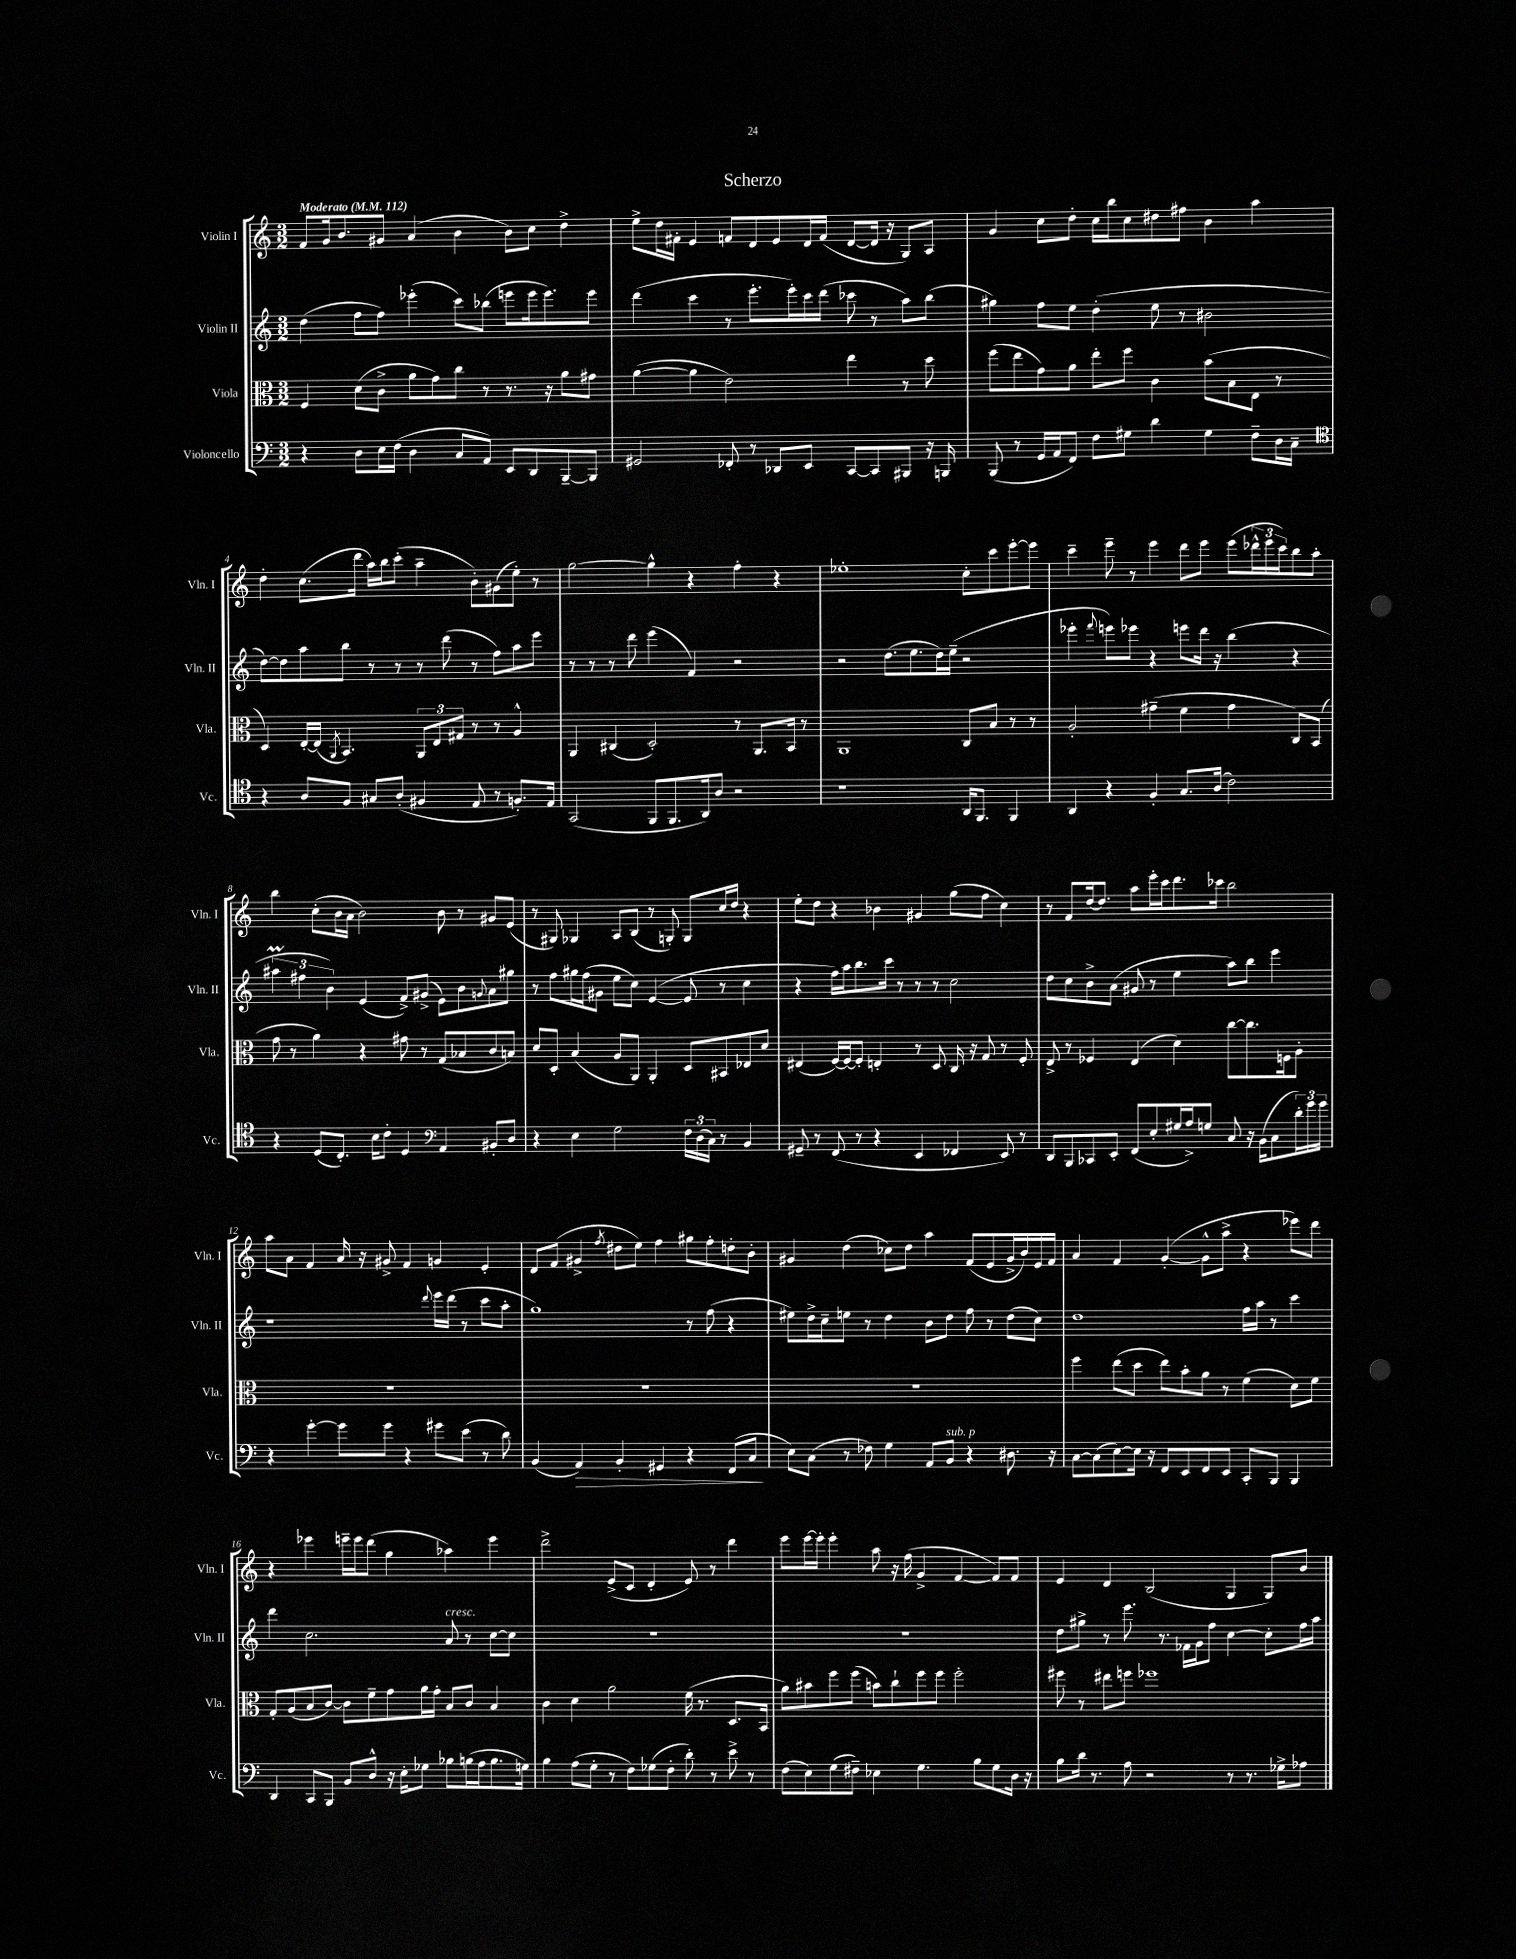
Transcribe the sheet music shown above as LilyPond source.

\header { title = "Scherzo" }
<<
\new StaffGroup <<
\new Staff = "s0" \with { instrumentName = "Violin I" shortInstrumentName = "Vln. I" } {
    \clef treble \key c \major \numericTimeSignature \time 3/2 \tempo "Moderato" 4 = 112
    f'8 g'16 b'8. gis'8 a'4( b'4 b'8) c''8 d''4-> |
    e''8-> d''16 fis'16-. e'4 f'8 d'8 e'8 d'16 f'16( d'8~ d'16 r16 g8) a8 |
    g'4 c''8 d''8-. c''16 b''16 c''8 dis''8 fis''8 b'4 a''4 |
    d''4-. c''8.( d'''16 a''16) b''16 c'''8-.( a''4-- b'8-.) gis'8( e''8-.) r8 |
    g''2~ g''4-^ r4 f''4-. r4 |
    ees''1-. c''8-. c'''8 e'''8~-. e'''8 |
    c'''4-- e'''8-- r8 e'''4 d'''8 e'''8 e'''8( \tuplet 3/2 { des'''16-^ e'''16 c'''16) } b''8 a''8-. |
    b''4 c''8-.( b'16 a'16 b'2) b'8 r8 gis'8 e'8( |
    r8 gis8) ges4 a8 b8( r8 g8-.) g8 c''16 d''16 r4 |
    e''8-. d''8 r4 bes'4 gis'4 g''8( f''8 c''4) |
    r8 f'8 d''16~ d''8. a''8 e'''16-. c'''16 d'''8. ces'''16 b''2 |
    a''8 a'8 f'4 a'16 r16 gis'8-> f'4 g'4 e'4-. |
    d'8 f'8( gis'4-> \acciaccatura { f''8 } dis''8 e''8) f''4 gis''8 f''8-. d''8-. b'8-. |
    gis'4 d''4( ces''8) d''8 a''4 f'8( e'8 gis'16-> b'16) e'16 f'16 |
    a'4 f'4 g'4~-.( g'8-^ a''8-> r4 ees'''8) d'''8 |
    r4 ees'''4 e'''16-- e'''16 d'''8( g''4 aes''4) e'''4 |
    d'''2-> e'8->( c'8 d'4-. e'8) r8 d'''4 |
    e'''8 e'''16~ e'''16-. e'''4-. a''8 r16 f''16( g'4-> f'4~ f'8) f'8 |
    e'4 d'4 b2( g4 g8) b'8 \bar "|." |
}
\new Staff = "s1" \with { instrumentName = "Violin II" shortInstrumentName = "Vln. II" } {
    \clef treble \key c \major \numericTimeSignature \time 3/2
    d''4( f''8 f''8) ees'''4-.( c'''8) bes''8( e'''8 e'''16 e'''8.) e'''8 |
    d'''4( c'''4 r8 e'''8.-. e'''16-.) c'''16 d'''16( ces'''8 r8 a''8) b''8( |
    gis''4) f''8 e''8 d''4-.( e''8 r8 bis'2 |
    d''8~) d''8 a''8 b''8 r8 r8 r8 d'''8( r8 f''8) a''8 e'''8 |
    r8 r8 r8 d'''8 e'''4( f'4) r2 |
    r2 d''8.( e''8. d''16) e''16--( r2 |
    ees'''4-. \appoggiatura { f'''8 } e'''8) ees'''8 r4 e'''8 d'''16 r16 b''4( r4 |
    \tuplet 3/2 { ais''4\prall fis''4 b'4) } e'4( f'8->) gis'8->( e'8) b'8 \appoggiatura { g'8 } a'8 gis''8 |
    r8 f''8 gis''16 f''16( gis'8 e''8 c''8) e'4~( e'8 r8 c''4 |
    r4 f''16) a''16 b''8. c'''16 r8 r8 r8 c''2 |
    d''8 c''8 b'8-> a'8( gis'8 r8 e''4 a''8) b''8 e'''4 |
    r1 \appoggiatura { d'''8 } e'''16 d'''16( r8 c'''8 a''8-. |
    g''1) r8 f''8( r4 |
    eis''8) d''16-> c''16-- e''8 r8 d''4 b'8 d''8 f''8 r8 d''8( c''8) |
    d''1 f''16 a''16 r8 c'''4 |
    d'''4 c''2. a'8^\markup { \italic "cresc." } r8 c''8~ c''8 |
    R1. |
    R1. |
    d''8 gis''8-> r8 e'''8. r8. fes'16 g'16 f''8 c''4~ c''8-. f''16 a''16 \bar "|." |
}
\new Staff = "s2" \with { instrumentName = "Viola" shortInstrumentName = "Vla." } {
    \clef alto \key c \major \numericTimeSignature \time 3/2
    f4 d'8( c'8-> a'8 g'8) c''8 r8 r8. r16 a'8 gis'8 |
    a'4~( a'4 e'2) e''4 r8 d''8 |
    f''8( e''8 g'8) a'8 e''8-. f''8 c'4 b'8( b8 e8 r8 |
    d4) e16~-. e16( \acciaccatura { a,8 } b,4.) \tuplet 3/2 { a,8 e8 gis8 } r8 r8 a4-^ |
    a,4 cis4( d2-.) r8 a,8. b,16 r8 |
    a,1 c8 b8 r8 r8 |
    a2-. gis'4--( f'4 gis'4 c8) b,8( |
    g'8 r8 a'4) r4 gis'8 r8 g8( bes8 c'8 b8) |
    d'8 d8-. b4( a8 a,8) a,4-. d8 bis,8 ees8 d'8 |
    eis4( f16~) f16~ f8-. e4-. r8 d8 c16 r16 g8 r8 f8-. |
    e8-> r8 fes4 e4( d'4) c''8~ c''8. f16 a8-. |
    R1. |
    R1. |
    R1. |
    f''4 e''8( d''8 e''8) b'8-. a'8 r8 f'4( d'8) f'8 |
    g8-. a8( b8 c'8~) c'8 f'8-- g'8 a'16 g'16-. b8 c'8 b4 |
    c'4 d'4 a'2 f'16( r8. d8. b,16 |
    a'8) bis'8 f''8 f''8( b'8) c''8-! f''8 f''8 f''2-. |
    fis''8 r8 eis''8 f''8 fes''1 \bar "|." |
}
\new Staff = "s3" \with { instrumentName = "Violoncello" shortInstrumentName = "Vc." } {
    \clef bass \key c \major \numericTimeSignature \time 3/2
    r4 d8 e16 f16( d4 c8 a,8) e,8 d,8 b,,8~-- b,,8 |
    gis,2 fes,8-. r8 des,8 e,8 c,8~ c,8 bis,,8 r16 b,,16 |
    b,,8( r8 g,16 a,16 f,8) f8 gis8 d'4 gis4 f8-- d16 c16-- |
    \clef tenor r4 a8 f8 gis8 a8-.( fis4 e8 r8 f8.-.) e16 |
    g,2( f,8 f,8. a,16) a8 r2 |
    r1 a,16 f,8. f,4 |
    a,4 r4 f4-. g8. a16( c'2) |
    r4 d8( c8.-.) b16 c'8-. d4 \clef bass a,4 bis,8-. d8 |
    r4 e4 g2 \tuplet 3/2 { f16 d16( c16) } r8 b,4 |
    gis,8-- r8 f,8( r8 r4 e,4 fes,4 e,8) r8 |
    d,8 b,,8 ces,8 e,8-. f,8( e8-. gis16 a16->) g8 c8 r16 b,16( c8 \tuplet 3/2 { d'16-.) g'16 g'16 } |
    r4 g'4~-. g'8 g'8 r4 gis'8 e'8( r8 d'8) |
    b,4( a,4\>) b,4-. gis,4 r4 f,8( c8\! |
    e8) c8( r8 fes8) g4 a,8 b,8^\markup { \italic "sub. p" } r4 dis8. r16 |
    c8~ c8( e8~) e16 r16 f,8 e,8 f,8 e,8 c,8-. b,,8 b,,4 |
    d,4 c,8 b,,8 b,8 d8-^ r16 e16-. ges8 bes8 b16( a16 b8. g16) |
    b4 a8( g8-. r8 f8) ges8( f8-. d'8-.) r8 e'8-> r8 |
    f8( e8) g8( fis8--) ees4 g4. b8 g8 d16 r16 |
    b8 d'16 r8. a8 r2 r8 r8. ges16-> aes8 \bar "|." |
}
>>
>>
